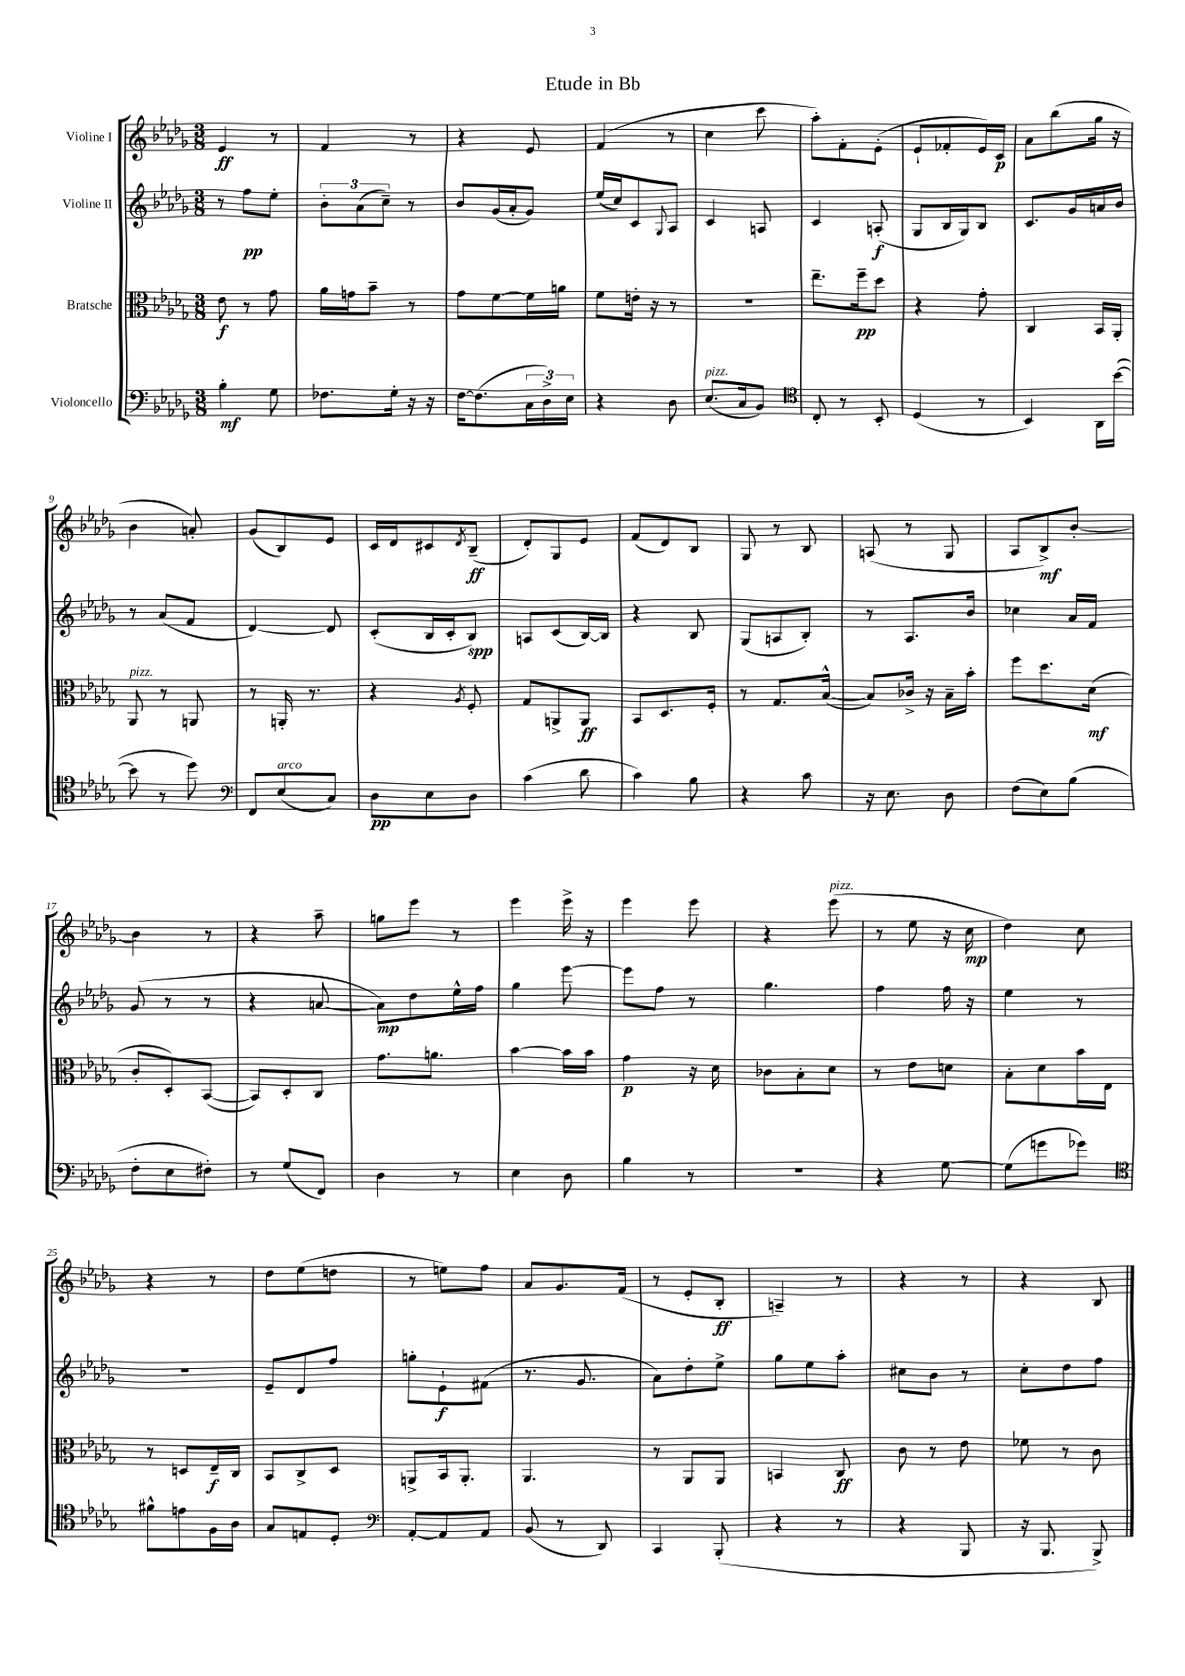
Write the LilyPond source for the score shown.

\header { title = "Etude in Bb" }
<<
\new StaffGroup <<
\new Staff = "s0" \with { instrumentName = "Violine I" } {
    \clef treble \key des \major \numericTimeSignature \time 3/8
    ees'4\ff r8 |
    f'4 r8 |
    r4 ees'8 |
    f'4( r8 |
    c''4 c'''8 |
    aes''8-.) f'8-. ees'8-.( |
    ees'8-! fes'8-. ees'16) c'16\p |
    aes'8 bes''8( ges''16 r16 |
    bes'4 a'8-.) |
    ges'8( bes8) ees'8 |
    c'16 des'16 cis'8 \acciaccatura { des'8 } bes8--\ff( |
    des'8-.) ges8 ees'8 |
    f'8( des'8) bes8 |
    ges8 r8 bes8 |
    a8( r8 ges8 |
    aes8 bes8->\mf) bes'8~-. |
    bes'4 r8 |
    r4 aes''8-- |
    g''8 ees'''8 r8 |
    ees'''4 ees'''16-> r16 |
    ees'''4 ees'''8 |
    r4 ees'''8^\markup { \italic "pizz." }( |
    r8 ees''8 r16 c''16\mp |
    des''4) c''8 |
    r4 r8 |
    des''8 ees''8( d''8 |
    r8 e''8) f''8 |
    aes'8 ges'8. f'16( |
    r8 ees'8-. bes8-.\ff |
    a4--) r8 |
    r4 r8 |
    r4 bes8 \bar "|." |
}
\new Staff = "s1" \with { instrumentName = "Violine II" } {
    \clef treble \key des \major \numericTimeSignature \time 3/8
    r8 f''8\pp ees''8-. |
    \tuplet 3/2 { bes'8-. aes'8( c''8--) } r8 |
    bes'8 ges'16( aes'16-. ges'8) |
    ees''16( c''16) c'8 \appoggiatura { ges8 } aes8 |
    c'4 a8 |
    c'4 a8-.\f( |
    ges8 bes16 ges16) bes8 |
    c'8. ges'16 a'16 bes'16 |
    r8 aes'8( f'8 |
    des'4~) des'8 |
    c'8-.( bes16 c'16-. bes8\spp) |
    a8 c'8( bes16~) bes16 |
    r4 bes8 |
    ges8( a8 bes8-.) |
    r8 aes8. bes'16 |
    ces''4 aes'16 f'16 |
    ges'8( r8 r8 |
    r4 a'8~ |
    a'8\mp) des''8 ees''16-^ f''16 |
    ges''4 ees'''8~ |
    ees'''8 f''8 r8 |
    ges''4. |
    f''4 f''16 r16 |
    ees''4 r8 |
    R4. |
    ees'8-- des'8 f''8 |
    g''8-. ees'8-!\f fis'8( |
    r8. ges'8. |
    aes'8) des''8-. ees''8-> |
    ges''8 ees''8 aes''8-. |
    cis''8 bes'8 r8 |
    c''8-. des''8 f''8 \bar "|." |
}
\new Staff = "s2" \with { instrumentName = "Bratsche" } {
    \clef alto \key des \major \numericTimeSignature \time 3/8
    ees'8\f r8 ges'8 |
    aes'16 g'16 bes'8-- r8 |
    ges'8 f'8~ f'16 a'16 |
    f'8 e'16-. r16 r8 |
    R4. |
    ees''8.-- f''16--\pp des''8 |
    r4 ges'8-. |
    c4 bes,16 aes,16-. |
    aes,8^\markup { \italic "pizz." } r8 a,8 |
    r8 a,16-. r8. |
    r4 \acciaccatura { aes8 } f8-. |
    ges8 a,8-> a,8\ff |
    bes,8 des8. f16-. |
    r8 ges8. bes16~-^( |
    bes8) ces'16-> r16 bes16-- bes'16-. |
    f''8 des''8. des'16\mf( |
    c'8-. des8-.) bes,8~( |
    bes,8) des8-. c8 |
    ges'8. a'8. |
    bes'4~ bes'16 bes'16 |
    ges'4\p r16 des'16 |
    ces'8 bes8-. des'8 |
    r8 ees'8 d'8 |
    bes8-. des'8 bes'16 ees16 |
    r8 d8 ees16--\f c16 |
    bes,8 c8-> des8 |
    a,8-> bes,16 a,8.-. |
    aes,4. |
    r8 aes,8 aes,8 |
    b,4 c8\ff |
    c'8 r8 ees'8 |
    fes'8 r8 c'8 \bar "|." |
}
\new Staff = "s3" \with { instrumentName = "Violoncello" } {
    \clef bass \key des \major \numericTimeSignature \time 3/8
    bes4-.\mf ges8 |
    fes8. ges16-. r16 r16 |
    f16~ f8.( \tuplet 3/2 { c16 des16->) ees16 } |
    r4 des8 |
    ees8.^\markup { \italic "pizz." }( c16 bes,8) |
    \clef tenor c8-. r8 bes,8-. |
    des4( r8 |
    bes,4) aes,16 bes'16~( |
    bes'8 r8 des''8) |
    \clef bass f,8 ees8^\markup { \italic "arco" }( c8) |
    des8\pp ees8 des8 |
    c'4( des'8 |
    c'4) bes8 |
    r4 c'8 |
    r16 ees8. des8 |
    f8( ees8) bes8( |
    f8-. ees8 fis8-.) |
    r8 ges8( f,8) |
    des4 r8 |
    ees4 des8 |
    bes4 r8 |
    R4. |
    r4 ges8~ |
    ges8( g'8 ges'8) |
    \clef tenor fis'8-^ e'8 f16 aes16 |
    ges8 e8 des8-. |
    \clef bass aes,8~-. aes,8 aes,8 |
    bes,8( r8 des,8) |
    c,4 bes,,8-.( |
    r4 r8 |
    r4 bes,,8 |
    r16 bes,,8. bes,,8->) \bar "|." |
}
>>
>>
